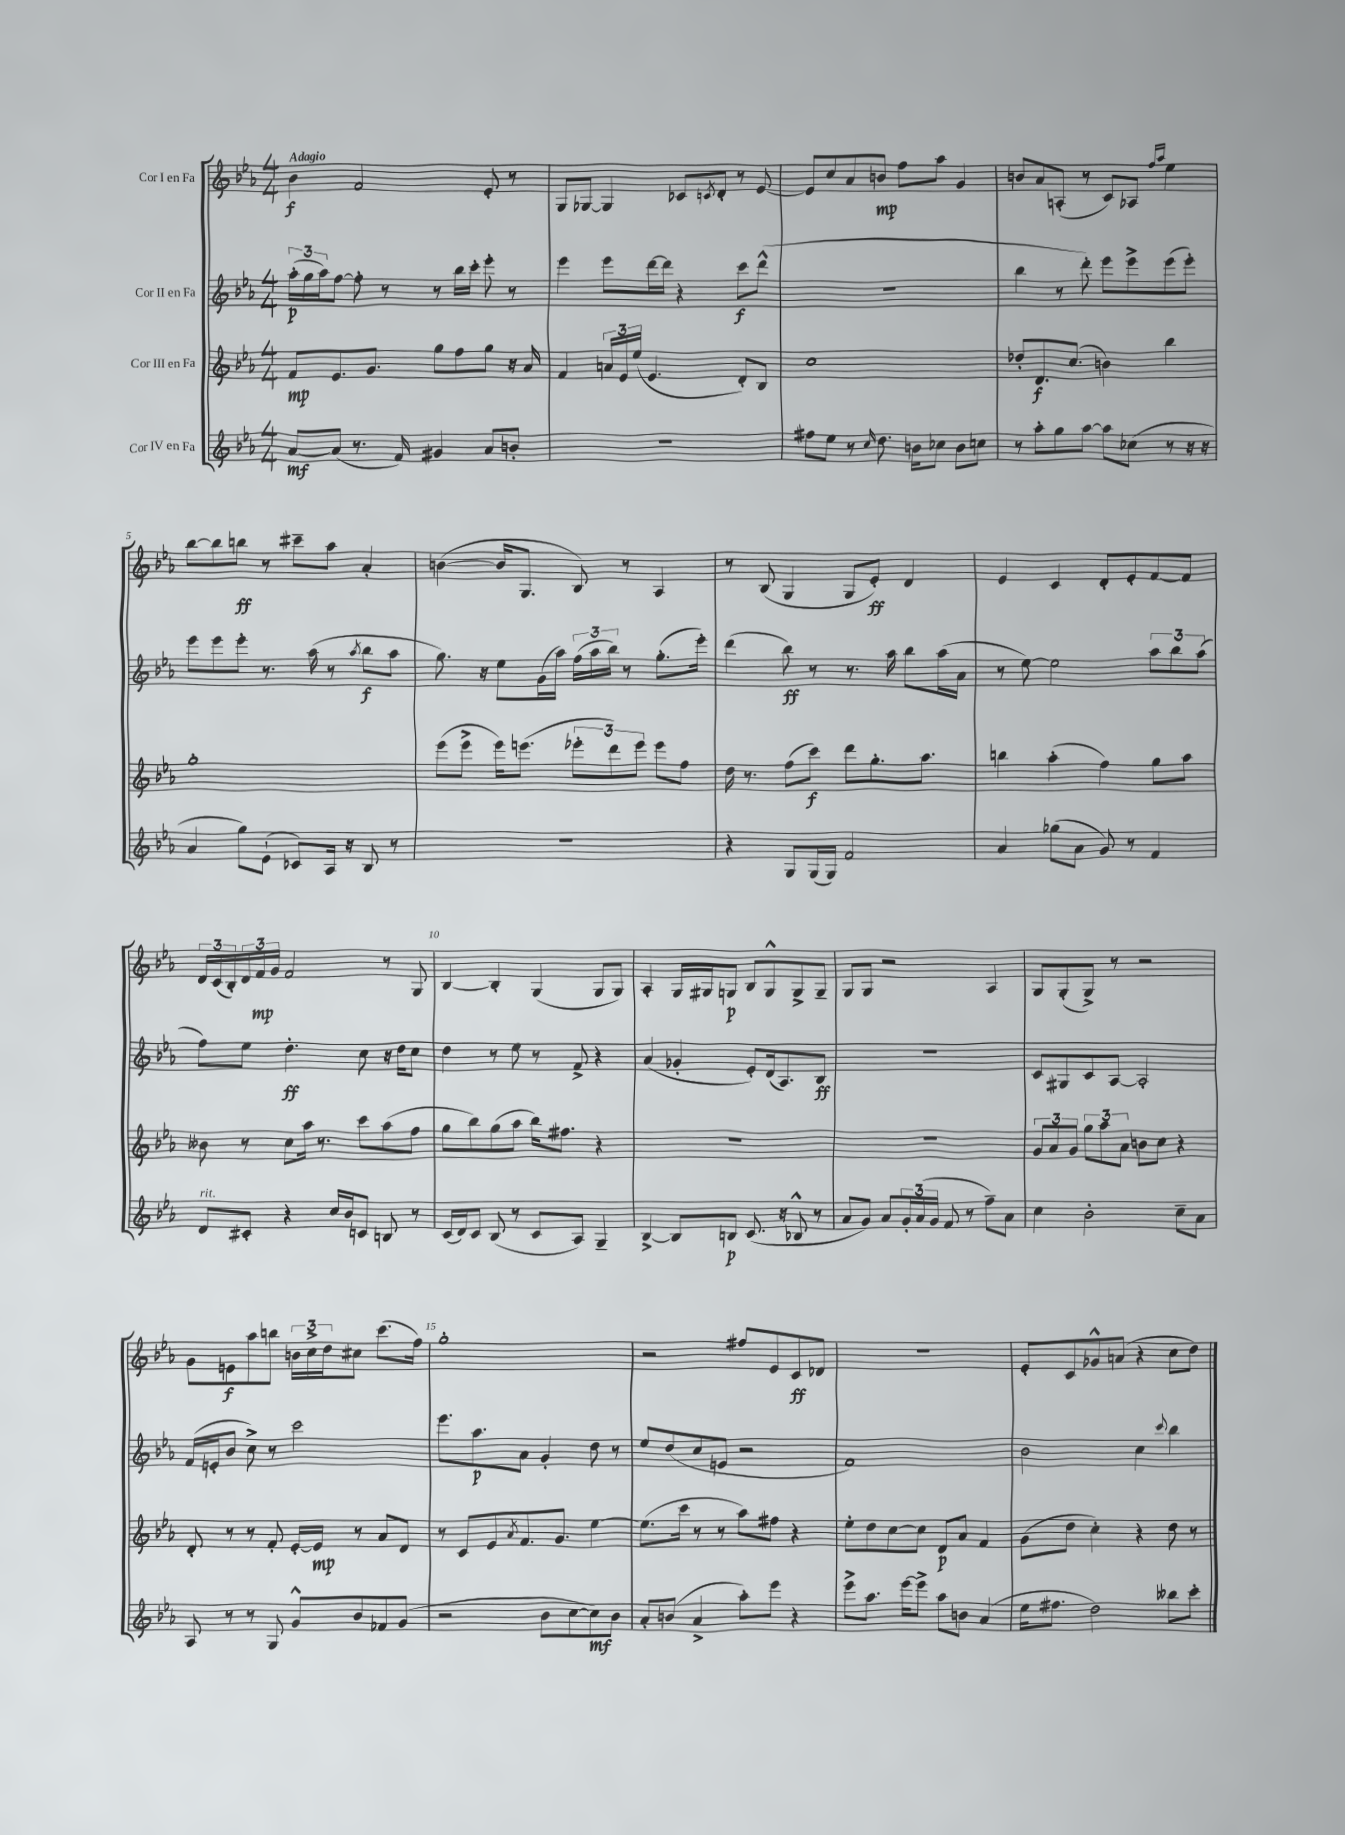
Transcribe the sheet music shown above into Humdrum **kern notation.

**kern	**dynam	**kern	**dynam	**kern	**dynam	**kern	**dynam
*part4	*part4	*part3	*part3	*part2	*part2	*part1	*part1
*staff4	*staff4	*staff3	*staff3	*staff2	*staff2	*staff1	*staff1
*I"Cor IV en Fa	*	*I"Cor III en Fa	*	*I"Cor II en Fa	*	*I"Cor I en Fa	*
*clefG2	*	*clefG2	*	*clefG2	*	*clefG2	*
*k[b-e-a-]	*	*k[b-e-a-]	*	*k[b-e-a-]	*	*k[b-e-a-]	*
*M4/4	*	*M4/4	*	*M4/4	*	*M4/4	*
=1	=1	=1	=1	=1	=1	=1	=1
!	!	!	!	!	!	!LO:TX:a:B:t=Adagio	!
[8a-/L	mf	8f/L	mp	(24aa-'\LL	p	4b-\	f
.	.	.	.	24gg\	.	.	.
.	.	.	.	24aa-\J)	.	.	.
(8a-/J]	.	8.e-/	.	[8ff\J	.	.	.
8.r	.	.	.	8ff'\]	.	2f/	.
.	.	8.g/J	.	.	.	.	.
.	.	.	.	8r	.	.	.
16f/)	.	.	.	.	.	.	.
4g#X/	.	8gg\L	.	8r	.	.	.
.	.	8ff\	.	16bb-\LL	.	.	.
.	.	.	.	16ccc'\JJ	.	.	.
8a-/L	.	8gg\J	.	8eee-'\	.	8e-'/	.
8bn'/J	.	16r	.	8r	.	8r	.
.	.	16a-/	.	.	.	.	.
=2	=2	=2	=2	=2	=2	=2	=2
1r	.	4f/	.	4eee-\	.	8G/L	.
.	.	.	.	.	.	[8G-X/J	.
.	.	24an/LL	.	8eee-\L	.	4G-/]	.
.	.	24e-/	.	.	.	.	.
.	.	(24ee-/JJ	.	.	.	.	.
.	.	4.e-/	.	[16ddd\L	.	.	.
.	.	.	.	16ddd\JJ]	.	.	.
.	.	.	.	4r	.	8c-X/L	.
.	.	.	.	.	.	8qcn/	.
.	.	.	.	.	.	8d'/J	.
.	.	8d'/L)	.	8ccc\L	f	8r	.
.	.	8B-/J	.	(8ddd^^\J	.	[8e-/	.
=3	=3	=3	=3	=3	=3	=3	=3
8ff#X\L	.	1cc	.	1r	.	8e-/L]	.
8ee-\J	.	.	.	.	.	8cc/	.
8r	.	.	.	.	.	8a-/	.
16qqcc/	.	.	.	.	.	.	.
8.dd\	.	.	.	.	.	8bn/J	mp
.	.	.	.	.	.	8ff\L	.
16bn\KL	.	.	.	.	.	.	.
8cc-X\J	.	.	.	.	.	8aa-\J	.
8b\L	.	.	.	.	.	4g/	.
8ccn\J	.	.	.	.	.	.	.
=4	=4	=4	=4	=4	=4	=4	=4
8r	.	8dd-X'/L	.	4bb-\	.	8bn/L	.
8aa-'\L	.	8.d/	f	.	.	8a-/	.
8gg\	.	.	.	8r	.	(8An'/J	.
.	.	(8.cc/J	.	.	.	.	.
[8aa-\J	.	.	.	8ddd'\)	.	8r	.
8aa-\L]	.	4bn\)	.	8eee-\L	.	8c/L)	.
(8cc-X\J	.	.	.	8eee-^\	.	8A-X/J	.
.	.	.	.	.	.	16qqff/LL	.
.	.	.	.	.	.	16qqaa-/JJ	.
8r	.	4bb-\	.	(8eee-\	.	4ee-\	.
16r	.	.	.	8eee-'\J)	.	.	.
16r	.	.	.	.	.	.	.
!!LO:LB:g=z
=5	=5	=5	=5	=5	=5	=5	=5
4a-/	.	1gg'	.	8eee-\L	.	[8bb-\L	.
.	.	.	.	8eee-\	.	8bb-\]	.
8gg\L)	.	.	.	8eee-'\J	.	8bbn\J	ff
(8e-`\J	.	.	.	8.r	.	8r	.
8c-X/L)	.	.	.	.	.	8ccc#X~\L	.
.	.	.	.	(16aa-\	.	.	.
16A-/Jk	.	.	.	8r	.	8aa-\J	.
16r	.	.	.	.	.	.	.
.	.	.	.	8qaa-/	.	.	.
8B-/	.	.	.	8bb-\L	f	4a-'/	.
8r	.	.	.	8aa-\J	.	.	.
=6	=6	=6	=6	=6	=6	=6	=6
1r	.	(8eee-\L	.	8.gg\)	.	([4bn\	.
.	.	8eee-^\J	.	.	.	.	.
.	.	.	.	16r	.	.	.
.	.	16eee-\KL)	.	8ee-\L	.	16b/KL]	.
.	.	(8.eeen\J	.	.	.	8.G/J	.
.	.	.	.	(16g\L	.	.	.
.	.	.	.	16aa-\JJ)	.	.	.
.	.	12eee-X'\L	.	(24ff\LL	.	8B-/)	.
.	.	.	.	24aa-\	.	.	.
.	.	12ddd\)	.	24bb-\JJ)	.	.	.
.	.	.	.	8r	.	8r	.
.	.	12eee-\J	.	.	.	.	.
.	.	8eee-\L	.	(8.gg'\L	.	4A-/	.
.	.	8ff\J	.	.	.	.	.
.	.	.	.	16eee-'\Jk)	.	.	.
=7	=7	=7	=7	=7	=7	=7	=7
4r	.	16dd\	.	(4ddd\	.	8r	.
.	.	8.r	.	.	.	.	.
.	.	.	.	.	.	(8B-/	.
8G/L	.	(8ff\L	.	8bb-\)	ff	4G/	.
(16G/L	.	8ccc\J)	f	8r	.	.	.
16G/JJ)	.	.	.	.	.	.	.
2f/	.	8ddd\L	.	8.r	.	8G/L	.
.	.	8.gg'\	.	.	.	8e-'/J)	ff
.	.	.	.	16aa-\	.	.	.
.	.	.	.	8bb-\L	.	4d/	.
.	.	8.aa-\J	.	.	.	.	.
.	.	.	.	(16aa-\L	.	.	.
.	.	.	.	16a-\JJ	.	.	.
=8	=8	=8	=8	=8	=8	=8	=8
4a-/	.	4bbn\	.	8r	.	4e-/	.
.	.	.	.	[8ee-\)	.	.	.
(8gg-X\L	.	(4aa-'\	.	2ee-\]	.	4c/	.
8a-\J	.	.	.	.	.	.	.
8g/)	.	4ff\)	.	.	.	8d'/L	.
8r	.	.	.	.	.	8e-'/	.
4f/	.	8gg\L	.	12aa-\L	.	[8f/	.
.	.	.	.	12bb-\	.	.	.
.	.	8aa-\J	.	.	.	8f/J]	.
.	.	.	.	(12aa-\J	.	.	.
!!LO:LB:g=z
=9	=9	=9	=9	=9	=9	=9	=9
!LO:TX:a:i:t=rit.	!	!	!	!	!	!	!
8d/L	.	8b--X\	.	8ff\L)	.	24d/LL	.
.	.	.	.	.	.	(24c/	.
.	.	.	.	.	.	24B-'/)	.
8c#X'/J	.	8r	.	8ee-\J	.	24d/	.
.	.	.	.	.	.	24f/	mp
.	.	.	.	.	.	24g/JJ	.
4r	.	8cc\L	.	4.dd'\	ff	2f/	.
.	.	16aa-\Jk	.	.	.	.	.
.	.	8.r	.	.	.	.	.
16cc/LL	.	.	.	.	.	.	.
16b-/J	.	.	.	.	.	.	.
8cn/J	.	8ccc\L	.	8cc\	.	.	.
8Bn/	.	(8aa-\	.	16r	.	8r	.
.	.	.	.	16dd\KL	.	.	.
8r	.	8ff\J	.	8cc\J	.	8G/	.
=10	=10	=10	=10	=10	=10	=10	=10
(16c/LL	.	8gg\L	.	4dd\	.	[4B-/	.
16d/J)	.	.	.	.	.	.	.
8c/J	.	8bb-\)	.	.	.	.	.
(8B-/	.	(8gg\	.	8r	.	4B-'/]	.
8r	.	8aa-\J	.	8ee-\	.	.	.
8c/L	.	16bb-\KL)	.	8r	.	(4G/	.
.	.	8.ff#X\J	.	.	.	.	.
8A-/J)	.	.	.	8f^/	.	.	.
4G~/	.	4r	.	4r	.	8G/L	.
.	.	.	.	.	.	8G/J)	.
=11	=11	=11	=11	=11	=11	=11	=11
[4B-^/	.	1r	.	(4a-/	.	4A-'/	.
8B-/L]	.	.	.	4g-X'/	.	16G/LL	.
.	.	.	.	.	.	16G#X/J	.
8Bn/J	p	.	.	.	.	8Gn/J	p
(8.c/	.	.	.	8e-'/L)	.	8B-/L	.
.	.	.	.	(16d/k	.	8G^^/	.
16r	.	.	.	8.A-/)	.	.	.
8B-X^^/	.	.	.	.	.	8G^/	.
8r	.	.	.	8B-/J	ff	8G~/J	.
=12	=12	=12	=12	=12	=12	=12	=12
8a-/L	.	1r	.	1r	.	8G/L	.
8g/J)	.	.	.	.	.	8G/J	.
8a-/L	.	.	.	.	.	2r	.
24g'/L	.	.	.	.	.	.	.
(24a-/	.	.	.	.	.	.	.
24g/JJ	.	.	.	.	.	.	.
8f/	.	.	.	.	.	.	.
8r	.	.	.	.	.	.	.
8ff~\L)	.	.	.	.	.	4A-/	.
8a-\J	.	.	.	.	.	.	.
=13	=13	=13	=13	=13	=13	=13	=13
4cc\	.	12g/L	.	8c/L	.	8G/L	.
.	.	12a-/	.	.	.	.	.
.	.	.	.	8G#X/	.	(8G'/	.
.	.	12g/J	.	.	.	.	.
2b-'\	.	12gg\L	.	8c/	.	8G^/J)	.
.	.	12aa-\	.	.	.	.	.
.	.	.	.	[8A-/J	.	8r	.
.	.	12a-\J	.	.	.	.	.
.	.	8bn\L	.	2A-'/]	.	2r	.
.	.	8cc\J	.	.	.	.	.
8cc~\L	.	4r	.	.	.	.	.
8a-\J	.	.	.	.	.	.	.
!!LO:LB:g=z
=14	=14	=14	=14	=14	=14	=14	=14
8A-/	.	8d'/	.	(16f/LL	.	8g\L	.
.	.	.	.	16en'/J	.	.	.
8r	.	8r	.	8b-/J	.	8en\	f
8r	.	8r	.	8cc^\)	.	8aa-\	.
8G/	.	8f'/	.	8r	.	8bbn\J	.
8g^^/L	.	[16e-'/LL	.	2ccc\	.	24bn\LL	.
.	.	.	.	.	.	24cc^\	.
.	.	16e-/JJ]	mp	.	.	.	.
.	.	.	.	.	.	24dd\J	.
8b-/	.	8r	.	.	.	8cc#X\J	.
8f-X/	.	8a-/L	.	.	.	(8.ccc\L	.
(8g/J	.	8d/J	.	.	.	.	.
.	.	.	.	.	.	16ff\Jk)	.
=15	=15	=15	=15	=15	=15	=15	=15
2r	.	8r	.	8.eee-\L	.	1gg'	.
.	.	8c/L	.	.	.	.	.
.	.	.	.	8.aa-\	p	.	.
.	.	8e-/	.	.	.	.	.
.	.	8qa-/	.	.	.	.	.
.	.	8.f/	.	8a-\J	.	.	.
8b-\L	.	.	.	4g'/	.	.	.
.	.	8.g/J	.	.	.	.	.
[8cc\	.	.	.	.	.	.	.
8cc\])	mf	[4ee-\	.	8dd\	.	.	.
8b-\J	.	.	.	8r	.	.	.
=16	=16	=16	=16	=16	=16	=16	=16
8a-'/L	.	(8.ee-\L]	.	8ee-/L	.	2r	.
(8bn/J	.	.	.	(8dd/	.	.	.
.	.	16ccc\Jk	.	.	.	.	.
4a-^/	.	8r	.	8cc/	.	.	.
.	.	8r	.	8en/J	.	.	.
8aa-'\L)	.	8aa-\L)	.	2r	.	8ff#X/L	.
8eee-\J	.	8ff#X\J	.	.	.	8e-/	.
4r	.	4r	.	.	.	8c/	ff
.	.	.	.	.	.	8d-X/J	.
=17	=17	=17	=17	=17	=17	=17	=17
8eee-^\L	.	8ee-'\L	.	1f)	.	1r	.
8.aa-\J	.	8dd\	.	.	.	.	.
.	.	[8cc\	.	.	.	.	.
[16eee-\KL	.	.	.	.	.	.	.
8eee-^\J]	.	8cc\J]	.	.	.	.	.
8aa-\L	.	8d/L	p	.	.	.	.
8bn\J	.	8a-/J	.	.	.	.	.
(4a-/	.	4f/	.	.	.	.	.
=18	=18	=18	=18	=18	=18	=18	=18
16ee-\KL	.	(8g\L	.	2b-\	.	8e-'/L	.
8.ff#X\J	.	.	.	.	.	.	.
.	.	8dd\J	.	.	.	8c/	.
2dd\)	.	4cc'\)	.	.	.	8g-X^^/	.
.	.	.	.	.	.	(8an/J	.
.	.	4r	.	4cc\	.	4r	.
.	.	.	.	8qqccc/	.	.	.
8bb--X\L	.	8dd\	.	4bb-\	.	8cc\L	.
8ccc'\J	.	8r	.	.	.	8dd\J)	.
==	==	==	==	==	==	==	==
*-	*-	*-	*-	*-	*-	*-	*-
